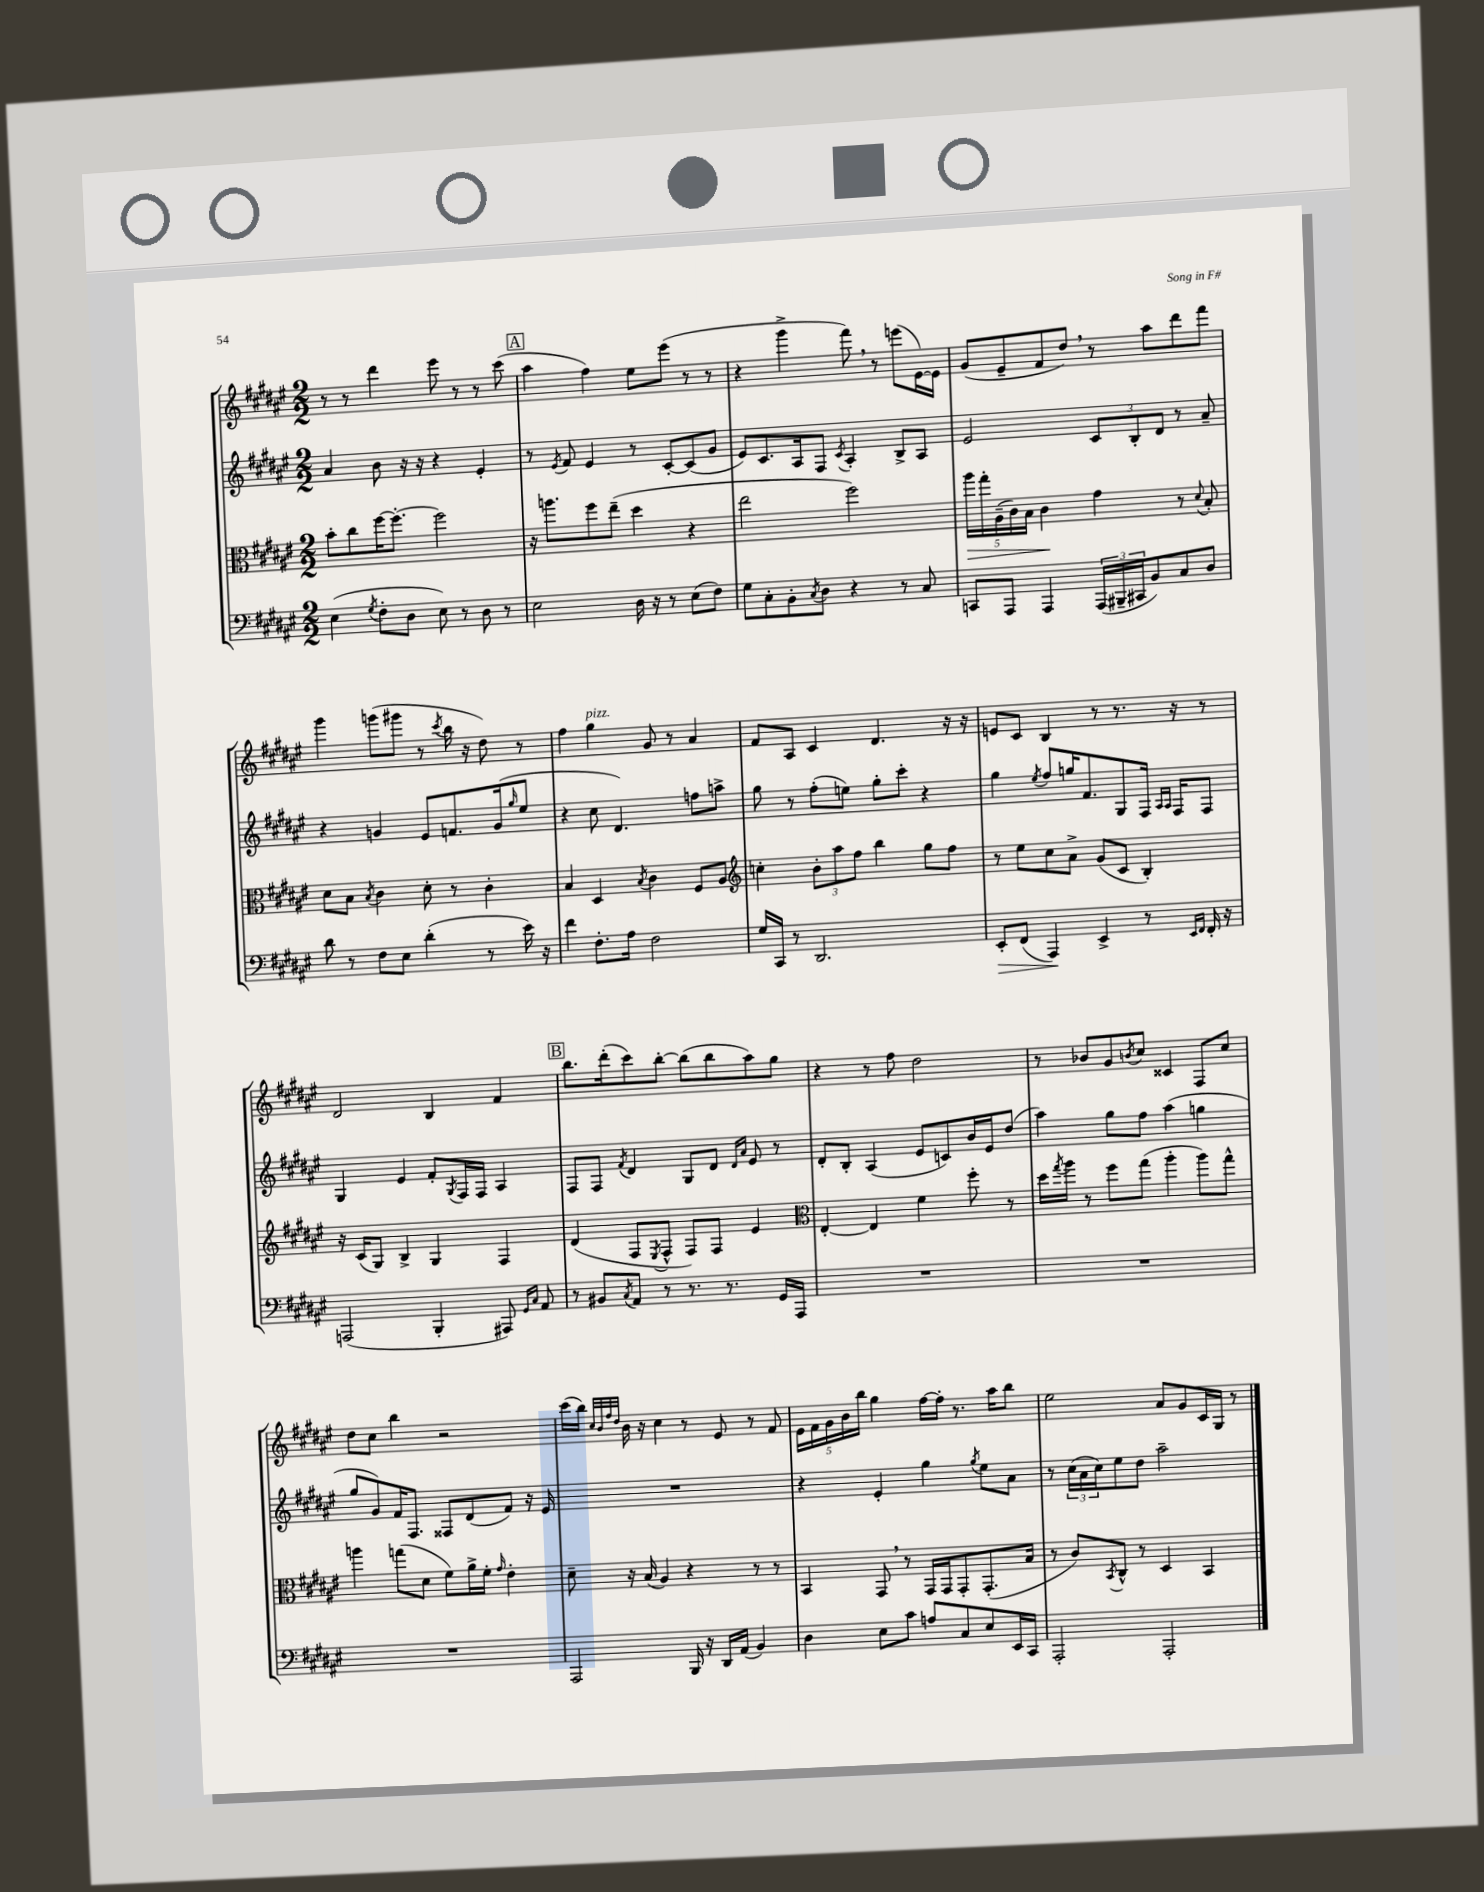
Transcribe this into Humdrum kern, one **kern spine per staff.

**kern	**dynam	**kern	**dynam	**kern	**kern
*part4	*part4	*part3	*part3	*part2	*part1
*staff4	*staff4	*staff3	*staff3	*staff2	*staff1
*clefF4	*	*clefC3	*	*clefG2	*clefG2
*k[f#c#g#d#a#e#]	*	*k[f#c#g#d#a#e#]	*	*k[f#c#g#d#a#e#]	*k[f#c#g#d#a#e#]
*M2/2	*	*M2/2	*	*M2/2	*M2/2
=4	=4	=4	=4	=4	=4
(4E#\	.	8b'\L	.	4a#/	8r
.	.	8cc#\	.	.	8r
8qG#/	.	.	.	.	.
8F#'\L	.	[16ff#\K	.	8b\	4ddd#\
.	.	8.ff#'\J_	.	.	.
8D#\J	.	.	.	16r	.
.	.	.	.	16r	.
8E#\)	.	2ff#\]	.	4r	8eee#\
8r	.	.	.	.	8r
8D#\	.	.	.	4e#'/	8r
8r	.	.	.	.	(8ccc#\
!!LO:REH:place=s1:t=A
=5	=5	=5	=5	=5	=5
2E#\	.	16r	.	8r	4aa#\
.	.	8.aan\L	.	.	.
.	.	.	.	8qe#/	.
.	.	.	.	8f#/	.
.	.	8ff#\	.	4e#/	4ff#\)
.	.	(8ee#~\J	.	.	.
16D#\	.	4dd#\	.	8r	8ee#\L
16r	.	.	.	.	.
8r	.	.	.	[8c#'/L	(8eee#\J
(8E#\L	.	4r	.	(8c#/]	8r
8F#\J)	.	.	.	8g#/J	8r
=6	=6	=6	=6	=6	=6
8G#\L	.	2ee#\	.	8e#/L)	4r
8C#'\	.	.	.	8.c#/	.
8BB'\	.	.	.	.	4ggg#^\
.	.	.	.	16A#/k	.
8qC#/	.	.	.	.	.
8D#\J	.	.	.	8F#/J	.
.	.	.	.	8qc#/	.
4r	.	2ff#\)	.	4A#'/	8fff#,\)
.	.	.	.	.	8r
8r	.	.	.	8B^/L	(8eeen\L
8C#/	.	.	.	8A#/J	[16e#\L)
.	.	.	.	.	16e#\JJ]
=7	=7	=7	=7	=7	=7
!	!	!	!LO:HP:b	!	!
8CCn/L	.	20aa#\LL	>	2e#/	(8g#/L
.	.	20gg#'\	.	.	.
.	.	(20A#~\	.	.	.
8AAA#/J	.	.	.	.	8e#~/
.	.	20c#\)	.	.	.
.	.	20B\JJ	.	.	.
4AAA#/	.	4c#\	.	.	8f#/
.	.	.	.	.	8dd#,/J)
(24AAA#/LL	.	4g#\	]	12c#/L	8r
24BBB#X~/	.	.	.	.	.
24CC#X/J	.	.	.	12B'/	.
8BB/)	.	.	.	.	8aa#\L
.	.	.	.	12d#/J	.
8C#/	.	8r	.	8r	8ddd#\
.	.	8qqd#/	.	.	.
8D#/J	.	8B'/	.	8a#~/	8fff#\J
!!LO:LB:g=z
=8	=8	=8	=8	=8	=8
8d#\	.	8d#\L	.	4r	4ggg#\
8r	.	8B\J	.	.	.
.	.	8qB/	.	.	.
8F#\L	.	4c#\	.	4gn/	(8gggn\L
8E#\J	.	.	.	.	8ggg#X\J
(4d#'\	.	8d#'\	.	8e#/L	8r
.	.	.	.	.	8qccc#/
.	.	8r	.	8.fn/	16bb\
.	.	.	.	.	16r
8r	.	4c#'\	.	.	8dd#\)
.	.	.	.	(16g/k	.
.	.	.	.	16qqgg#/	.
16e#\)	.	.	.	8ee#/J	8r
16r	.	.	.	.	.
=9	=9	=9	=9	=9	=9
4f#\	.	4B/	.	4r	4ff#\
!	!	!	!	!	!LO:TX:a:i:t=pizz.
8.F#'\L	.	4D#/	.	8cc#\	4gg#\
.	.	.	.	4.d#/)	.
16A#\Jk	.	.	.	.	.
.	.	8qB/	.	.	.
2F#\	.	4c#\	.	.	8g#/
.	.	.	.	.	8r
.	.	8F#/L	.	8ffn\L	4a#/
.	.	8A#/J	.	8aan^\J	.
=10	=10	=10	=10	=10	=10
*	*	*clefG2	*	*	*
16G#/LL	.	4ccn'\	.	8gg#\	8f#/L
16CC#/JJ	.	.	.	.	.
8r	.	.	.	8r	8A#/J
2.DD#/	.	12b'\L	.	(8ff#'\L	4c#/
.	.	12aa#\	.	.	.
.	.	.	.	8een\J)	.
.	.	12ff#\J	.	.	.
.	.	4bb\	.	8gg#'\L	4.d#/
.	.	.	.	8ccc#'\J	.
.	.	8gg#\L	.	4r	.
.	.	8ff#\J	.	.	16r
.	.	.	.	.	16r
=11	=11	=11	=11	=11	=11
!	!LO:HP:b	!	!	!	!
8EE#'/L	>	8r	.	4gg#\	8en/L
(8FF#/J	.	8ee#\L	.	.	8c#/J
.	.	.	.	8qee#/	.
4AAA#/)	.	8cc#\	.	8ff#/L	4B/
.	.	8a#^\J	.	16ggn/K	.
.	.	.	.	8.f#/	.
4EE#^/	]	(8g#/L	.	.	8r
.	.	8c#/J	.	8G#/	8.r
8r	.	4B'/)	.	16F#/Jk	.
.	.	.	.	16qqA#/LL	.
.	.	.	.	16qqA#/JJ	.
.	.	.	.	16F#/KL	16r
16qqEE#/LL	.	.	.	.	.
16qqFF#/JJ	.	.	.	.	.
16FF#'/	.	.	.	8F#/J	8r
16r	.	.	.	.	.
!!LO:LB:g=z
=12	=12	=12	=12	=12	=12
(2AAAn/	.	16r	.	4G#/	2d#/
.	.	(16c#/KL	.	.	.
.	.	8G#/J)	.	.	.
.	.	4B^/	.	4e#/	.
4BBB'/	.	4G#/	.	8f#'/L	4B/
.	.	.	.	8qG#/	.
.	.	.	.	16F#/L	.
.	.	.	.	16F#/JJ	.
8AAA#X/)	.	4F#/	.	4A#/	4f#/
16qqGG#/LL	.	.	.	.	.
16qqC#/JJ	.	.	.	.	.
8AA#/	.	.	.	.	.
!!LO:REH:place=s1:t=B
=13	=13	=13	=13	=13	=13
8r	.	(4d#/	.	8F#/L	8.bb\L
8BB#X/L	.	.	.	8F#/J	.
.	.	.	.	.	(16ddd#'\k
8qC#/	.	.	.	8qf#/	.
8AA#/J	.	8F#/L	.	4d#/	8ccc#\)
.	.	8qE#/	.	.	.
8r	.	8F#^^/J	.	.	[8bb'\J
8.r	.	8F#/L)	.	8G#/L	(8bb\L]
.	.	8F#/J	.	8d#/J	8bb\
8.r	.	.	.	.	.
.	.	.	.	16qqd#/LL	.
.	.	.	.	16qqa#/JJ	.
.	.	4e#/	.	8e#/	8aa#\)
16GG#/LL	.	.	.	8r	8gg#\J
16AAA#/JJ	.	.	.	.	.
=14	=14	=14	=14	=14	=14
*	*	*clefC3	*	*	*
1r	.	[4E#'/	.	8d#'/L	4r
.	.	.	.	8B'/J	.
.	.	4E#/]	.	(4A#/	8r
.	.	.	.	.	8ff#\
.	.	4f#\	.	8e#/L	2dd#\
.	.	.	.	8cn/)	.
.	.	8ff#'\	.	16b/L	.
.	.	.	.	16e#/J	.
.	.	8r	.	(8dd#/J	.
=15	=15	=15	=15	=15	=15
1r	.	16dd#\LL	.	4aa#\)	8r
.	.	8qgg#/	.	.	.
.	.	16aa#\JJ	.	.	.
.	.	8r	.	.	8b-X/L
.	.	8ff#\L	.	8gg#\L	8g#/
.	.	.	.	.	8qbn/
.	.	(8gg#\J	.	8ff#\J	8cc#/J
.	.	4aa#'\	.	(4aa#\	4c##X/
.	.	8aa#\L)	.	4ggn\	8F#/L
.	.	8gg#^^\J	.	.	8cc#/J
!!LO:LB:g=z
=16	=16	=16	=16	=16	=16
1r	.	4aan\	.	8gg#/L	8dd#\L
.	.	.	.	8g#/)	8cc#\J
.	.	(8ggn\L	.	16f#/K	4bb\
.	.	.	.	8.F#/J	.
.	.	8d#\J	.	.	.
.	.	8f#\L)	.	8F##X/L	2r
.	.	16a#^\L	.	(8d#/	.
.	.	16f#'\JJ	.	.	.
.	.	16qqg#/	.	.	.
.	.	4e#'\	.	8f#/J)	.
.	.	.	.	16r	.
.	.	.	.	16e#/	.
=17	=17	=17	=17	=17	=17
2AAA#/	.	8d#~\	.	1r	(16ccc#\LL
.	.	.	.	.	16bb\JJ)
.	.	.	.	.	32qqcc#/LLL
.	.	.	.	.	32qqb/
.	.	.	.	.	32qqff#/
.	.	.	.	.	32qqdd#/JJJ
.	.	16r	.	.	16b\
.	.	(16B/	.	.	16r
.	.	4A#/)	.	.	4cc#\
16BBB/	.	4r	.	.	8r
16r	.	.	.	.	.
16DD#/LL	.	.	.	.	8e#/
(16AA#/JJ	.	.	.	.	.
4BB/)	.	8r	.	.	8r
.	.	8r	.	.	8f#/
=18	=18	=18	=18	=18	=18
4D#\	.	4BB/	.	4r	20e#\LL
.	.	.	.	.	20f#\
.	.	.	.	.	20g#\
.	.	.	.	.	20b\
.	.	.	.	.	20bb\JJ
8E#\L	.	8GG#,/	.	4e#'/	4gg#\
8c#\J	.	8r	.	.	.
8An/L	.	16GG#/LL	.	4gg#\	[16ff#\LL
.	.	16GG#/J	.	.	16ff#'\JJ]
8C#/	.	8GG#'/	.	.	8.r
.	.	.	.	8qgg#/	.
8E#/	.	(8.GG#'/	.	8ee#\L	.
.	.	.	.	.	16aa#\KL
16EE#/L	.	.	.	8a#\J	8bb\J
16CC#/JJ	.	16B/Jk	.	.	.
=19	=19	=19	=19	=19	=19
2AAA#'/	.	8r	.	8r	2ee#\
.	.	8c#/L)	.	(24cc#\LL	.
.	.	.	.	24a#\	.
.	.	.	.	24cc#\J)	.
.	.	8qBB/	.	.	.
.	.	8C#^^/J	.	8ee#\	.
.	.	8r	.	8dd#\J	.
2AAA#'/	.	4D#/	.	2aa#~\	8a#/L
.	.	.	.	.	8g#/
.	.	4BB/	.	.	16c#/L
.	.	.	.	.	16G#/JJ
.	.	.	.	.	8r
==	==	==	==	==	==
*-	*-	*-	*-	*-	*-
